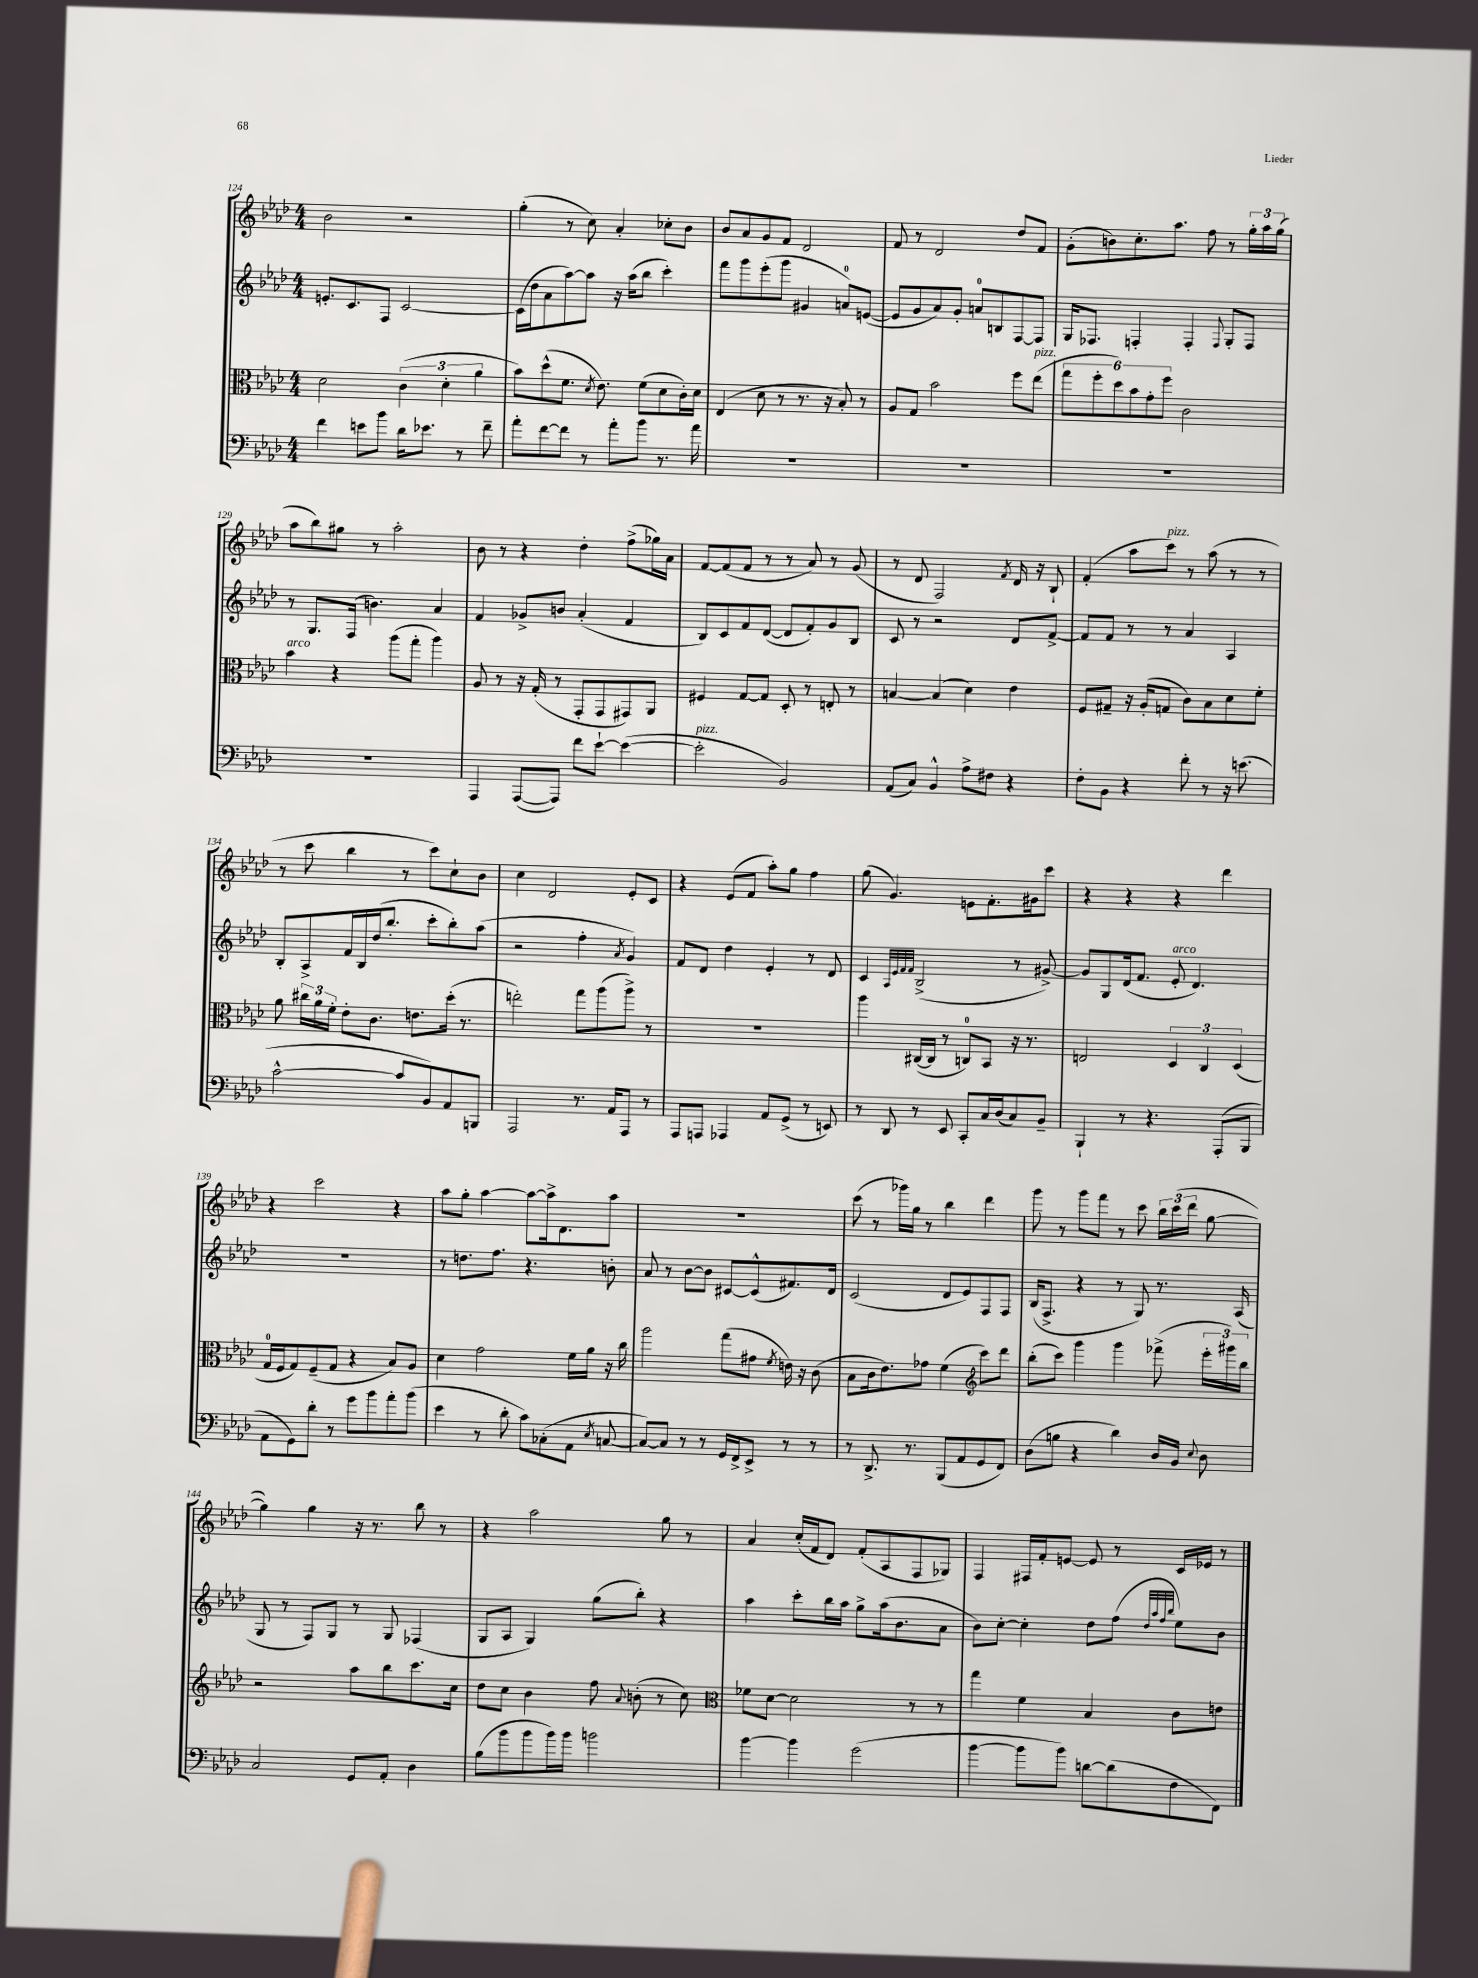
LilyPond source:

<<
\new StaffGroup <<
\new Staff = "s0" {
    \clef treble \key aes \major \numericTimeSignature \time 4/4
    \autoBeamOff bes'2 r2 |
    g''4-.( r8 c''8) aes'4-. ces''8[-. bes'8] |
    bes'8[ aes'8 g'8 f'8] des'2 |
    f'8 r8 des'2 des''8[ f'8] |
    g'8[-.( b'8) c''8.-. aes''8.] f''8 r8 \tuplet 3/2 { g''16[-. aes''16 g''16]( } |
    aes''8[ bes''8) gis''8] r8 aes''2-. |
    bes'8 r8 r4 des''4-. f''8[->( ges''16) aes'16] |
    f'8[~ f'8( f'8] r8 r8 aes'8) r8 g'8( |
    r8 des'8 f2) \acciaccatura { f'8 } des'16 r16 bes8-! |
    f'4-.( aes''8[ c'''8]^\markup { \italic "pizz." }) r8 aes''8( r8 r8 |
    r8 c'''8 bes''4 r8 c'''8[) c''8-! bes'8] |
    c''4 des'2 ees'8[-. c'8] |
    r4 ees'8[( f'8] aes''8[-.) g''8] f''4 |
    g''8( g'4.) e'8[ f'8.-. gis'16 c'''8] |
    r4 r4 r4 des'''4 |
    r4 c'''2 r4 |
    aes''8[ g''8]-. aes''4~ aes''8[~ aes''16-> des'8. aes''8] |
    R1 |
    c'''8( r8 ges'''16[) g''16] r8 bes''4 des'''4 |
    g'''8 r8 g'''8[ f'''8] r8 c'''8 \tuplet 3/2 { bes''16[ c'''16( des'''16] } g''8~ |
    g''4) g''4 r16 r8. bes''8 r8 |
    r4 aes''2 g''8 r8 |
    aes'4 c''16[-.( f'16 des'8]) f'8[-.( aes8 f8 ges8]) |
    f4 fis16[ f'16-. e'8]~ e'8 r8 c'16[ ees'16] r8 \bar "|." |
}
\new Staff = "s1" {
    \clef treble \key aes \major \numericTimeSignature \time 4/4
    \autoBeamOff e'8.[-. c'8. f8] c'2~ |
    c'16[( des''16 aes'8 aes''8~) aes''8] r16 aes''16[( bes''8] c'''4-.) |
    f'''8[ g'''8 ees'''8-.( g'''8] gis'4 a'8[-0) e'8]~( |
    e'8[ g'8 aes'8) g'8]-. a'8[-0 b8 f8~ f8] |
    g16[ fes8.] f4-. f4-. \appoggiatura { f8 } g8[-. f8] |
    r8 g8.[ f16]( b'4.) aes'4 |
    f'4 ges'8[-> b'8] aes'4-.( f'4 |
    bes8[) c'8 f'8 des'8]~( des'8[ f'8-.) g'8 bes8] |
    c'8 r8 r2 des'8[ f'8]~-> |
    f'8[ f'8] r8 r8 aes'4 aes4 |
    bes8[-. aes8-> f'16 bes16 des''16( bes''8.]-. c'''8[-. bes''8-.) aes''8]( |
    r2 f''4-. \acciaccatura { aes'8 } g'4) |
    f'8[ des'8] des''4 ees'4-. r8 des'8 |
    c'4 \grace { aes32[ ees'32 f'32 f'32] } bes2->( r8 gis'8~->) |
    gis'8[ g8 des'16( f'8.] ees'8-.^\markup { \italic "arco" } des'4.) |
    R1 |
    r8 d''8.[ f''8.] r4. b'8-. |
    aes'8 r8 bes'8[~ bes'8] cis'8[~ cis'8-^( fis'8.) des'16] |
    c'2( des'8[ ees'8) f8 f8] |
    bes16[( f8.]-> r4 r8 g8) r8. aes16( |
    g8 r8 f8[) g8] r8 g8 fes4( |
    g8[ aes8] g4) g''8[( bes''8]-.) r4 |
    aes''4 c'''8[-. bes''16 aes''16] g''8[-> aes''16( bes'8. aes'8] |
    bes'8[) c''8]~-. c''4-. des''8[ f''8]( \grace { des''32[ aes''32 f''32 bes''32] } ees''8[) bes'8] \bar "|." |
}
\new Staff = "s2" {
    \clef alto \key aes \major \numericTimeSignature \time 4/4
    \autoBeamOff des'2 \tuplet 3/2 { c'4( des'4-. aes'4 } |
    bes'8[) des''8-^( f'8.] \acciaccatura { des'8 } ees'8.) f'8[( des'8 c'16-.) des'16] |
    ees4( des'8 r8 r8. r16 bes8-.) r8 |
    aes8[ g8] bes'2 f''8[ ees''8]^\markup { \italic "pizz." }( |
    \tuplet 6/4 { g''8[ f''8-. des''8) bes'8 g'8-. f''8] } c'2 |
    bes'4^\markup { \italic "arco" } r4 aes''8[( g''8]-. aes''4) |
    aes8 r8 r16 g16-.( r8 g,8[-. g,8 gis,8) aes,8] |
    fis4 g8[~ g8] des8-. r8 e8-. r8 |
    b4~ b4( des'4) ees'4 |
    f8[ gis8]-- r16 aes16[-.( g8] c'8[) bes8 des'8 f'8]-. |
    aes'8 \tuplet 3/2 { cis''16[ aes'16 f'16]-. } ees'8[-. c'8.] e'8.[ des''16]-.( r8. |
    e''2-.) g''8[ aes''8( aes''8]->) r8 |
    R1 |
    aes''4 cis16[~( cis16] r8 c8[-0) bes,8] r16 r8. |
    e2 \tuplet 3/2 { des4 c4 des4( } |
    g16[-0 f16 g8) f8--( g8] r4 bes8[) aes8] |
    des'4 g'2 f'16[ aes'16] r16 c''16 |
    aes''2 g''8[( gis'8] \acciaccatura { f'8 } e'16) r16 c'8( |
    bes8[ c'16 ees'8.) ges'8] f'4( \clef treble c'''8[) des'''8] |
    bes''8[-.( c'''8]) g'''4 g'''4 fes'''8->( \tuplet 3/2 { ees'''16[-. gis'''16) bes''16] } |
    r2 aes''8[ bes''8 c'''8. c''16] |
    des''8[ c''8] bes'4 f''8 \appoggiatura { aes'8 } b'8-.( r8 c''8) |
    \clef alto fes'8[ des'8]~ des'2 r8 r8 |
    g''4 f'4 bes4 c'8[ e'8] \bar "|." |
}
\new Staff = "s3" {
    \clef bass \key aes \major \numericTimeSignature \time 4/4
    \autoBeamOff f'4 e'8[ bes'8] des'16[ ees'8.] r8 f'8-- |
    aes'8[-. f'8~ f'8] r8 aes'8[-. bes'8] r8. aes'16 |
    R1 |
    R1 |
    R1 |
    R1 |
    aes,,4 aes,,8[~( aes,,8]) f'8[ ees'8]~-! ees'4~( |
    ees'2-.^\markup { \italic "pizz." } bes,2) |
    aes,8[( c8]) bes,4-^ aes8[-> fis8] r4 |
    f8[-. bes,8] r4 f'8-. r8 r16 e'8.( |
    c'2~-^ c'8[ bes,8) aes,8 b,,8] |
    aes,,2 r8. aes,16[ aes,,8] r8 |
    aes,,8[ a,,8] aes,,4 aes,8[ g,8]->( r8 e,8) |
    r8 des,8 r8 ees,8 c,8[-. c16 des16( c8) bes,8]-- |
    bes,,4-! r8 r4. aes,,8[-.( bes,,8] |
    aes,8[ g,8) des'8]-. r8 g'8[ bes'8 aes'8-. bes'8]( |
    ees'4 r8 des'8-. c'8[) ces8-.( aes,8] \acciaccatura { ees8 } c8~ |
    c8[~) c8] r8 r8 g,16[ f,16-> ees,8]-> r8 r8 |
    r8 des,8.-> r8. bes,,8[( aes,8 g,8 f,8]) |
    des8[( b8] r4 des'4) des16[ bes,16] \appoggiatura { ees8 } des8 |
    c2 g,8[ aes,8]-. des4 |
    bes8[( bes'8 bes'8 bes'16) bes'16] b'2 |
    bes'4~ bes'4 g'2( |
    bes'4~ bes'8[ bes'8]) d'8[~ d'8( f8 f,8]) \bar "|." |
}
>>
>>
\layout { \context { \Score currentBarNumber = #124 } }
